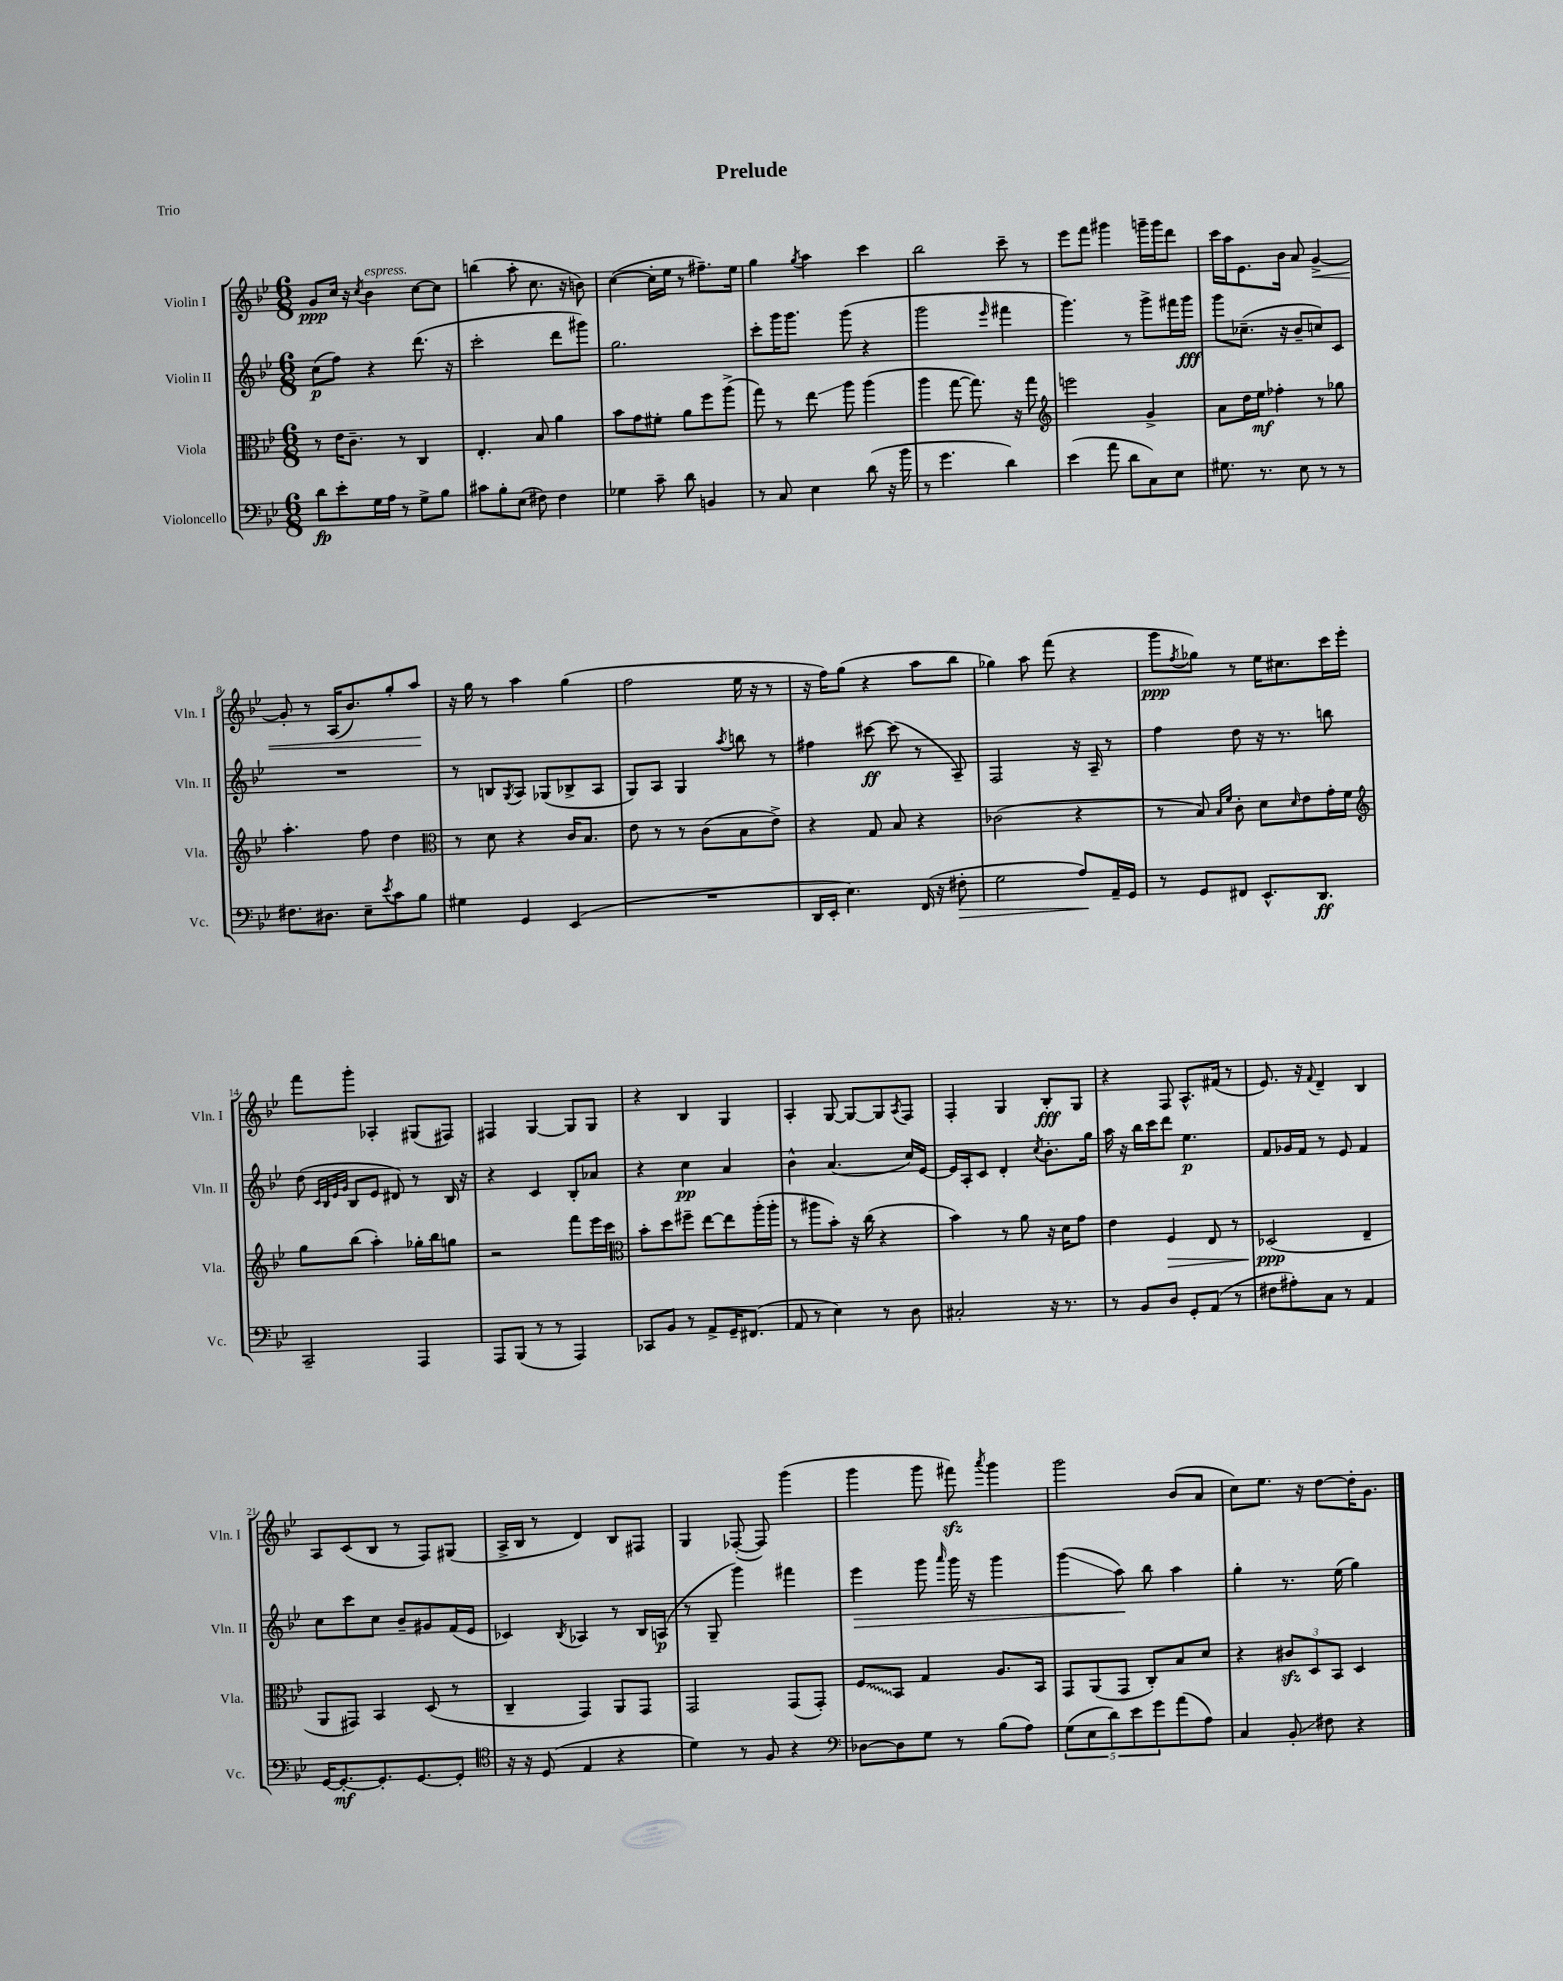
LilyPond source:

\header { title = "Prelude" piece = "Trio" }
<<
\new StaffGroup <<
\new Staff = "s0" \with { instrumentName = "Violin I" shortInstrumentName = "Vln. I" } {
    \clef treble \key bes \major \numericTimeSignature \time 6/8
    g'8\ppp c''16 r16 \acciaccatura { c''8 } bes'4^\markup { \italic "espress." } c''8~ c''8 |
    b''4( a''8-. c''8. r16 b'8) |
    c''4~( c''16-. ees''16 r8 fis''8.--) ees''16 |
    g''4 \acciaccatura { g''8 } a''4 c'''4 |
    bes''2 c'''8-- r8 |
    ees'''8 f'''8 gis'''4 g'''16-- g'''16 d'''8 |
    c'''16 a''16 ees'8. bes'16 a'8 g'4~->\< |
    g'8-. r8 a16( bes'8.) g''8-. a''8\! |
    r16 g''16 r8 a''4 g''4( |
    f''2 ees''16 r16 r8 |
    r16 f''16) g''8( r4 a''8 bes''8 |
    ges''4) a''8 f'''8( r4 |
    g'''8\ppp \acciaccatura { f''8 } ges''8) r8 ees''16 cis''8. c'''16 ees'''16-. |
    f'''8 g'''8-. aes4-. gis8( fis8) |
    fis4 g4~ g8 g8 |
    r4 bes4 g4 |
    a4-. g8~ g8~ g8 \acciaccatura { a8 } f8 |
    f4-. g4 bes8-.\fff g8 |
    r4 f8 a8.-^ fis'16( r8 |
    ees'8.) r16 \appoggiatura { f'8 } d'4-- bes4 |
    a8 c'8( bes8 r8 f8) gis8( |
    a16-> bes16 r8 d'4) bes8 fis8 |
    g4 fes8~-.( fes8) g'''4( |
    g'''4 g'''8 fis'''8\sfz) \acciaccatura { a'''8 } g'''4 |
    g'''2 bes'8( a'8 |
    c''8) ees''8. r16 d''8~ d''16-. g'8. \bar "|." |
}
\new Staff = "s1" \with { instrumentName = "Violin II" shortInstrumentName = "Vln. II" } {
    \clef treble \key bes \major \numericTimeSignature \time 6/8
    c''8\p( f''8) r4 d'''8.( r16 |
    c'''2-. d'''8 gis'''8) |
    g''2. |
    c'''8-. g'''16 g'''8. g'''8( r4 |
    g'''2 \grace { ees'''16 } fis'''4 |
    g'''4.) r8 g'''8-> fis'''16 g'''16\fff |
    g'''8 ces''8.--( r16 bes'8-- c''8) c'8 |
    R2. |
    r8 b8 \acciaccatura { g8 } a8 ges8( bes8-> a8 |
    g8) a8 g4 \acciaccatura { a''8 } b''8 r8 |
    fis''4 cis'''8~\ff cis'''8( r8 a8--) |
    f2 r16 a16-- r8 |
    f''4 d''8 r16 r8. b''8 |
    d''8( \grace { c'32 bes32 ees'32 g'32 } bes8 ees'8 dis'8) r8 bes16 r16 |
    r4 c'4 bes8-. aes'8 |
    r4 c''4\pp a'4 |
    bes'4-^ a'4.( c''16) ees'16~ |
    ees'16 a16-. c'8 d'4-. \acciaccatura { c''8 } bes'8.-. g''16 |
    a''16 r16 bes''16 c'''16 d'''8 ees''4.\p |
    f'8 ges'16 f'16 r8 ees'8 f'4 |
    c''8 c'''8 c''8 bes'8-- gis'8 f'16( ees'16 |
    ces'4) \acciaccatura { bes8 } aes4 r8 bes16 a16\p( |
    r8 g8-- g'''4) fis'''4 |
    ees'''4\> g'''8 \grace { a'''16 } g'''16 r16 g'''4 |
    g'''4\glissando( a''8\!) bes''8 a''4 |
    g''4-. r8. ees''16( g''4) \bar "|." |
}
\new Staff = "s2" \with { instrumentName = "Viola" shortInstrumentName = "Vla." } {
    \clef alto \key bes \major \numericTimeSignature \time 6/8
    r8 ees'16 c'8.-- r8 c4 |
    ees4.-. bes8 a'4 |
    bes'8 g'8 fis'8-. a'8 f''8 a''8->( |
    g''8) r8 ees''8\glissando a''8 a''4( |
    a''4 g''8~ g''8.) r16 g''8 |
    \clef treble e'''2 g'4-> |
    a'8 d''16 ees''16\mf fes''4-. r8 ges''8 |
    a''4.-. f''8 d''4 |
    \clef alto r8 d'8 r4 c'16 bes8. |
    ees'8 r8 r8 c'8( bes8 ees'8->) |
    r4 g8 bes8 r4 |
    ces'2( r4 |
    r8 bes8) \grace { bes16 f'16 } c'8-. d'8 \grace { d'16 } ees'8 g'16-. f'16 |
    \clef treble g''8 bes''8( a''4-.) ges''16-. bes''16 g''8 |
    r2 f'''8 ees'''16 c'''16 |
    \clef alto bes'8-. d''8 fis''8-- ees''8~ ees''8 a''16-.( a''16-. |
    r8 ais''8 bes'8-.) r16 c''16( r4 |
    bes'4) r8 a'8 r16 d'16 g'8 |
    ees'4 f4\> ees8 r8 |
    des2\ppp\!( ees4-- |
    a,8 gis,8) bes,4 d8( r8 |
    c4-- g,4) a,8 g,8 |
    g,2 g,8( g,8-.) |
    \once \override Glissando.style = #'zigzag f8\glissando bes,8 g4 a8. bes,16 |
    g,8 a,8( g,8 c8-.) bes8 d'8 |
    r4 \tuplet 3/2 { cis'8\sfz d8 bes,8 } d4 \bar "|." |
}
\new Staff = "s3" \with { instrumentName = "Violoncello" shortInstrumentName = "Vc." } {
    \clef bass \key bes \major \numericTimeSignature \time 6/8
    d'8\fp ees'8-. g16 a16 r8 g8-> bes8 |
    cis'8 bes8-. ees8( fis8) fis4 |
    ges4 c'8-- d'8 b,4 |
    r8 c8 ees4 d'8( r16 bes'16 |
    r8 g'4. d'4) |
    ees'4( a'8 d'8 c8) ees8 |
    gis8. r8. ees8 r8 r8 |
    fis8. dis8. ees8-- \acciaccatura { ees'8 } c'8 bes8 |
    gis4 g,4 ees,4( |
    R2. |
    d,16 ees,16-. ees4.) f,16( r16 fis8-.\> |
    g2 a8\!) a,16-- g,16 |
    r8 g,8 fis,8 ees,8.-^ d,8.\ff |
    c,2-- a,,4 |
    a,,8 bes,,8( r8 r8 a,,4) |
    ces,8 bes,8 r8 a,8-> g,16-- fis,8.( |
    a,8 r8 ees4) r8 d8 |
    cis2-. r16 r8. |
    r8 bes,8 d8 g,8-. a,8( r8 |
    fis8 ais8-.) c8 r8 a,4 |
    g,16~ g,8.~-.\mf g,8.-. g,8.~ g,8-. |
    \clef tenor r16 r16 d8( ees4 r4 |
    d'4) r8 f8 r4 |
    \clef bass des8~ des8 g8 r8 bes8( a8) |
    \tuplet 5/4 { g8( ees8 d'8) ees'8 g'8 } a'8( a8) |
    c4 bes,8-.\glissando fis8 r4 \bar "|." |
}
>>
>>
